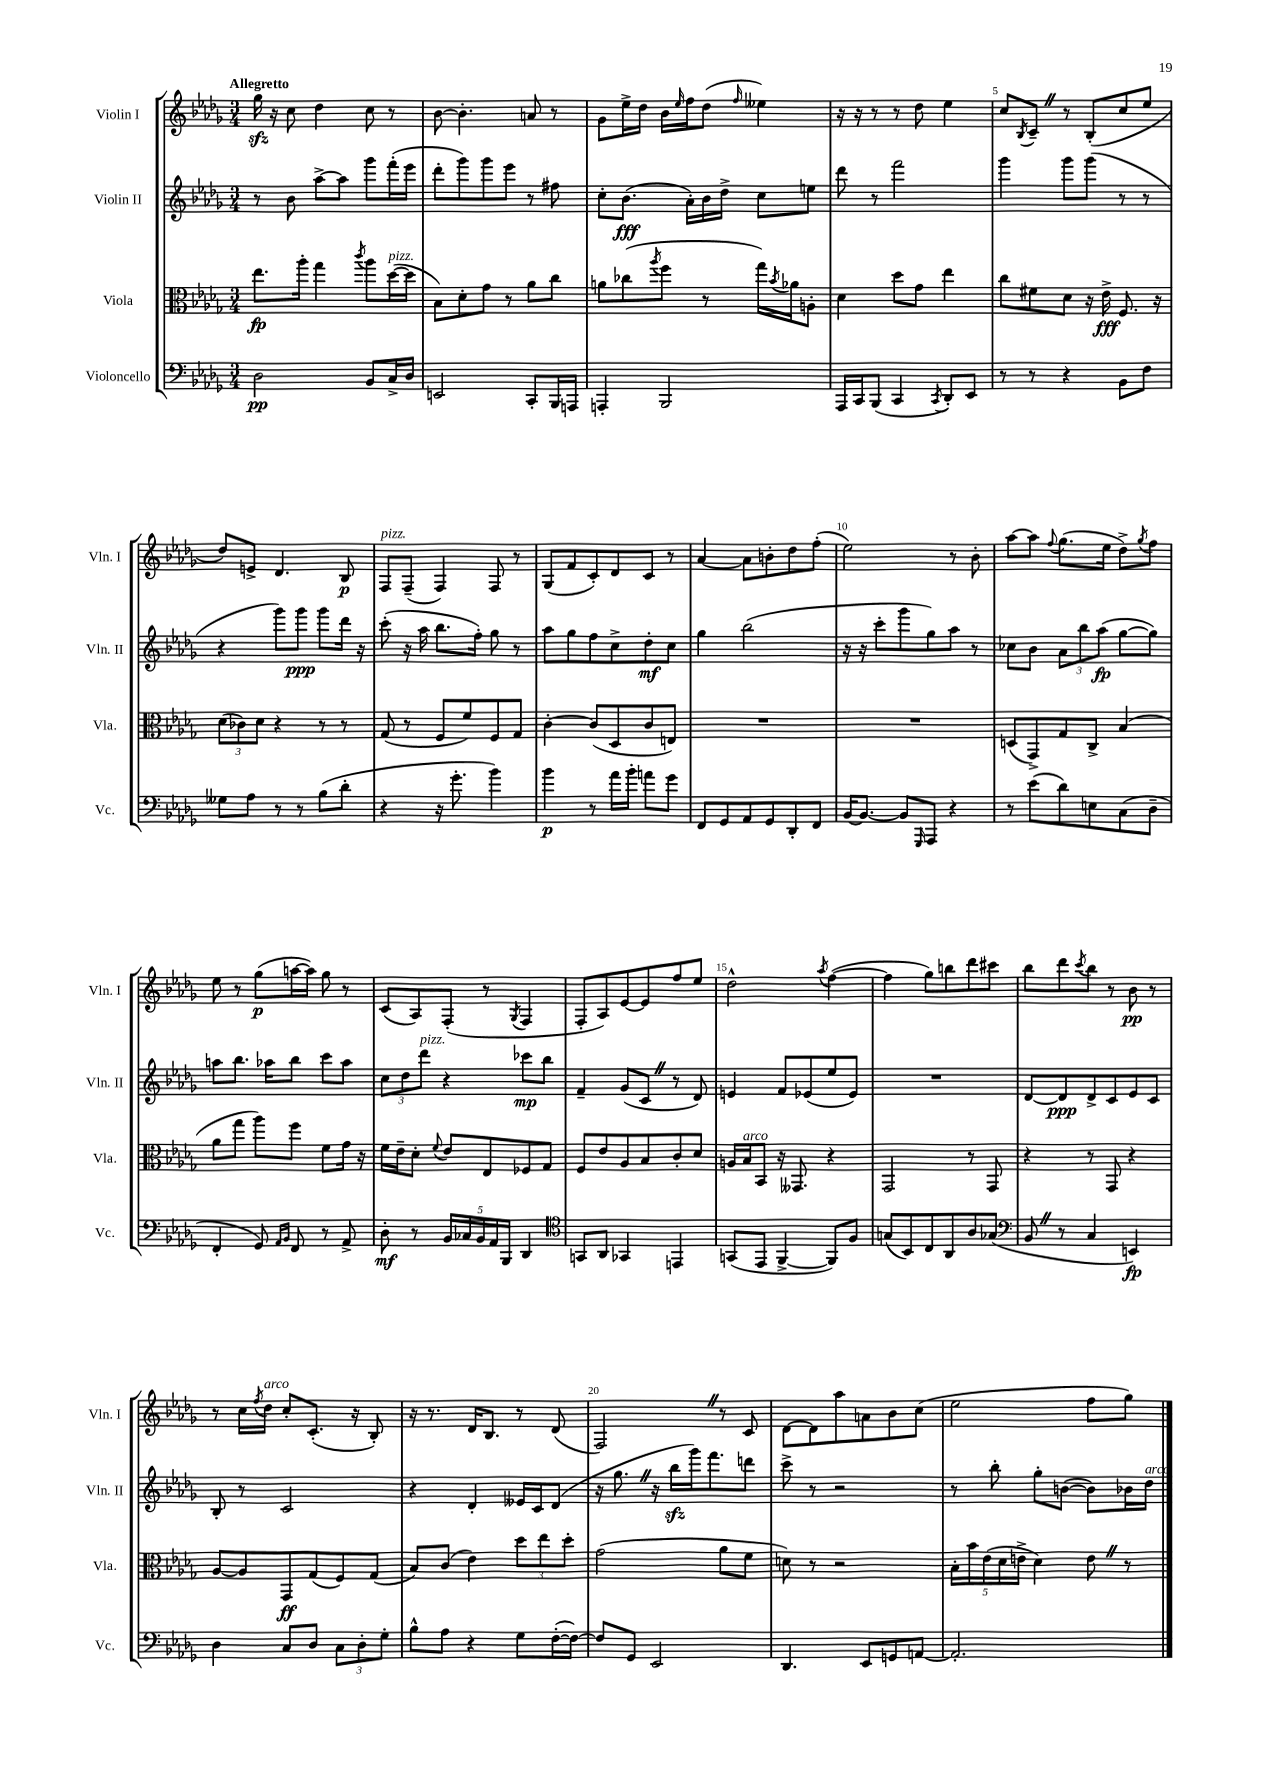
<<
\new StaffGroup <<
\new Staff = "s0" \with { instrumentName = "Violin I" shortInstrumentName = "Vln. I" } {
    \clef treble \key des \major \numericTimeSignature \time 3/4 \tempo "Allegretto"
    ges''16\sfz r16 c''8 des''4 c''8 r8 |
    bes'8~ bes'4.-. a'8 r8 |
    ges'8 ees''16-> des''16 bes'16 \grace { ees''16 } f''16 des''8( \grace { f''16 } eeses''4) |
    r16 r16 r8 r8 des''8 ees''4 |
    c''8 \acciaccatura { bes8 } c'8-- \once \override BreathingSign.text = \markup { \musicglyph "scripts.caesura.straight" } \breathe r8 bes8-.( c''8 ees''8 |
    des''8) e'8-> des'4. bes8\p |
    f8^\markup { \italic "pizz." } f8--( f4) f8 r8 |
    ges8( f'8 c'8-.) des'8 c'8 r8 |
    aes'4~ aes'8 b'8-. des''8 f''8-.( |
    ees''2) r8 bes'8-. |
    aes''8~ aes''8 \appoggiatura { f''8 } ges''8.( ees''16 des''8->) \acciaccatura { ges''8 } f''8 |
    ees''8 r8 ges''8\p( a''16~ a''16) ges''8 r8 |
    c'8( aes8) f8-.( r8 \acciaccatura { ges8 } f4 |
    f8-. aes8) ees'8~ ees'8 f''8 ees''8 |
    des''2-^ \acciaccatura { aes''8 } f''4~( |
    f''4 ges''8) b''8 des'''8 cis'''8 |
    bes''8 des'''8 \acciaccatura { c'''8 } bes''8 r8 bes'8\pp r8 |
    r8 c''16 \acciaccatura { f''8 } des''16^\markup { \italic "arco" } c''8-. c'8.-.( r16 bes8-.) |
    r16 r8. des'16 bes8. r8 des'8( |
    f2) \once \override BreathingSign.text = \markup { \musicglyph "scripts.caesura.straight" } \breathe r8 c'8 |
    des'8~ des'8 aes''8 a'8 bes'8 c''8( |
    ees''2 f''8 ges''8) \bar "|." |
}
\new Staff = "s1" \with { instrumentName = "Violin II" shortInstrumentName = "Vln. II" } {
    \clef treble \key des \major \numericTimeSignature \time 3/4
    r8 bes'8 aes''8~-> aes''8 ges'''8 f'''16-.( ees'''16 |
    des'''8-. ges'''8) ges'''8 ees'''8 r8 fis''8 |
    c''8-. bes'8.\fff( aes'16-.) bes'16 des''16-> c''8 e''8 |
    des'''8 r8 f'''2 |
    ges'''4 ges'''8 ges'''8( r8 r8 |
    r4 ges'''8) ges'''8\ppp ges'''8 des'''16 r16 |
    c'''8-.( r16 aes''16 bes''8. f''16-.) ges''8 r8 |
    aes''8 ges''8 f''8 c''8-> des''8-.\mf c''8 |
    ges''4 bes''2( |
    r16 r16 c'''8-. ges'''8 ges''8) aes''8 r8 |
    ces''8 bes'8 \tuplet 3/2 { aes'8 bes''8 aes''8\fp( } ges''8~ ges''8) |
    a''8 bes''8. aes''16 bes''8 c'''8 aes''8 |
    \tuplet 3/2 { c''8 des''8 des'''8^\markup { \italic "pizz." } } r4 ces'''8\mp bes''8 |
    f'4-- ges'8( c'8 \once \override BreathingSign.text = \markup { \musicglyph "scripts.caesura.straight" } \breathe r8 des'8) |
    e'4 f'8 ees'8( ees''8 ees'8) |
    R2. |
    des'8~ des'8\ppp des'8-> c'8 ees'8 c'8 |
    bes8-. r8 c'2 |
    r4 des'4-. eeses'16 c'16 des'8( |
    r16 ges''8. \once \override BreathingSign.text = \markup { \musicglyph "scripts.caesura.straight" } \breathe r16 bes''16\sfz ges'''16) f'''8. d'''8 |
    c'''8-> r8 r2 |
    r8 bes''8-. ges''8-. b'8~( b'8) bes'16 des''16^\markup { \italic "arco" } \bar "|." |
}
\new Staff = "s2" \with { instrumentName = "Viola" shortInstrumentName = "Vla." } {
    \clef alto \key des \major \numericTimeSignature \time 3/4
    ees''8.\fp aes''16-. ges''4 \acciaccatura { c'''8 } aes''8 des''16~^\markup { \italic "pizz." }( des''16 |
    bes8) des'8-. ges'8 r8 aes'8 c''8 |
    a'8 ces''8( \acciaccatura { aes''8 } f''8 r8 ges''16) \acciaccatura { bes'8 } aes'16 a8-. |
    des'4 des''8 ges'8 ees''4 |
    c''8 fis'8 des'8 r16 ees'16->\fff f8. r16 |
    \tuplet 3/2 { des'8( ces'8) des'8 } r4 r8 r8 |
    ges8( r8 f8 f'8) f8 ges8 |
    c'4~-. c'8( des8 c'8 e8) |
    R2. |
    R2. |
    d8( ges,8->) ges8 c8-> bes4( |
    aes'8 ges''8 aes''8) f''8 f'8 ges'16 r16 |
    f'16 ees'16-- des'8-. \appoggiatura { f'8 } ees'8 ees8 fes8 ges8 |
    f8 ees'8 aes8 bes8 c'8-. des'8 |
    a16 bes16^\markup { \italic "arco" } bes,8 r16 geses,8. r4 |
    ges,2 r8 ges,8 |
    r4 r8 ges,8 r4 |
    aes8~ aes8 ges,8\ff ges8( f8) ges8( |
    bes8) c'8( ees'4) \tuplet 3/2 { des''8 ees''8 des''8-. } |
    ges'2( aes'8 f'8 |
    d'8) r8 r2 |
    \tuplet 5/4 { bes16-. bes'16 ees'16( des'16 e'16-> } des'4) e'8 \once \override BreathingSign.text = \markup { \musicglyph "scripts.caesura.straight" } \breathe r8 \bar "|." |
}
\new Staff = "s3" \with { instrumentName = "Violoncello" shortInstrumentName = "Vc." } {
    \clef bass \key des \major \numericTimeSignature \time 3/4
    des2\pp bes,8 c16-> des16 |
    e,2 c,8-. bes,,16 a,,16 |
    a,,4-. bes,,2 |
    aes,,16 c,16 bes,,8( c,4 \acciaccatura { c,8 } des,8-.) ees,8 |
    r8 r8 r4 bes,8 f8 |
    geses8 aes8 r8 r8 bes8( des'8-. |
    r4 r16 ges'8.-. bes'4) |
    bes'4\p r8 aes'16 bes'16-. a'8 ges'8 |
    f,8 ges,8 aes,8 ges,8 des,8-. f,8 |
    bes,16~ bes,8.~ bes,8 \grace { ges,,16 } aes,,8 r4 |
    r8 ees'8( des'8) e8 c8( des8-- |
    f,4-. ges,8) \grace { aes,16 bes,16 } f,8 r8 aes,8-> |
    des8-.\mf r8 \tuplet 5/4 { bes,16 ces16 bes,16 aes,16 bes,,16 } des,4 |
    \clef tenor g,8 aes,8 ges,4 e,4 |
    g,8( ees,8 f,4~-> f,8) f8 |
    g8( bes,8) c8 aes,8 aes8 ges8( |
    \clef bass bes,8 \once \override BreathingSign.text = \markup { \musicglyph "scripts.caesura.straight" } \breathe r8 c4 e,4\fp) |
    des4 c8 des8 \tuplet 3/2 { c8 des8-. ges8-. } |
    bes8-^ aes8 r4 ges8 f16~-.( f16~) |
    f8 ges,8 ees,2 |
    des,4. ees,8 g,8 a,8~ |
    a,2.-. \bar "|." |
}
>>
>>
\layout { \context { \Score \override BarNumber.break-visibility = ##(#f #t #t) barNumberVisibility = #(every-nth-bar-number-visible 5) } }
